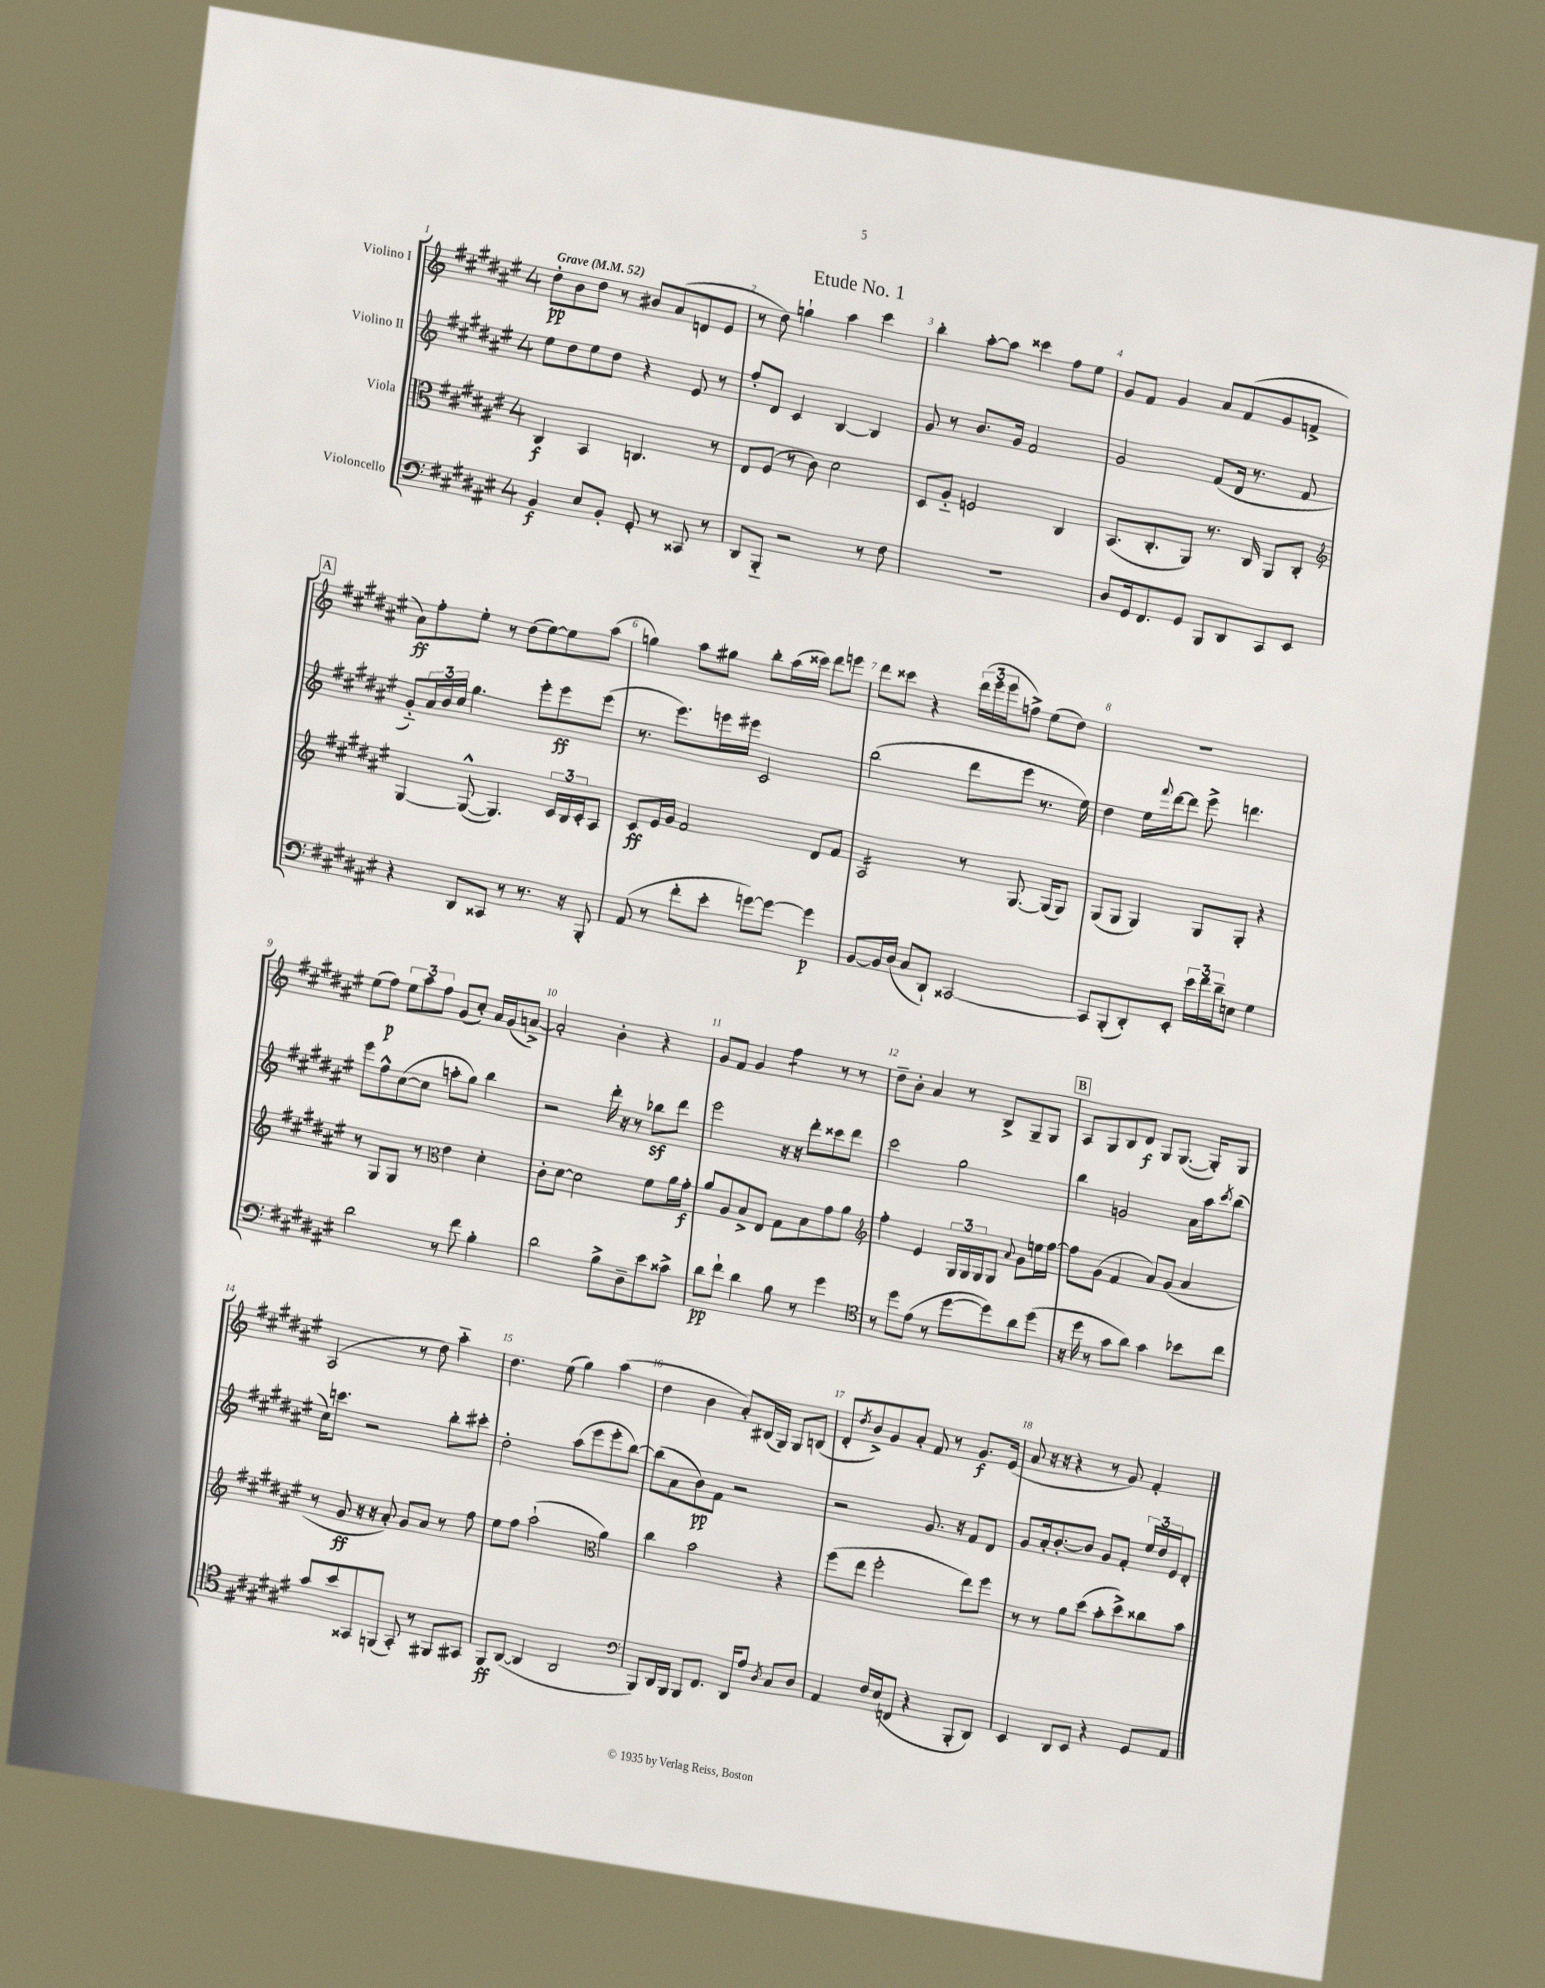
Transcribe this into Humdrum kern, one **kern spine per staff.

**kern	**dynam	**kern	**dynam	**kern	**dynam	**kern	**dynam
*part4	*part4	*part3	*part3	*part2	*part2	*part1	*part1
*staff4	*staff4	*staff3	*staff3	*staff2	*staff2	*staff1	*staff1
*I"Violoncello	*	*I"Viola	*	*I"Violino II	*	*I"Violino I	*
*clefF4	*	*clefC3	*	*clefG2	*	*clefG2	*
*k[f#c#g#d#a#e#]	*	*k[f#c#g#d#a#e#]	*	*k[f#c#g#d#a#e#]	*	*k[f#c#g#d#a#e#]	*
*M4/4	*	*M4/4	*	*M4/4	*	*M4/4	*
*MM52	*	*MM52	*	*MM52	*	*MM52	*
=1	=1	=1	=1	=1	=1	=1	=1
!	!	!	!	!	!	!LO:TX:a:B:t=Grave	!
4BB/	f	4C#/	f	8ee#\L	.	8dd#'\L	pp
.	.	.	.	8dd#\	.	8b\	.
8E#/L	.	4BB/	.	8ee#\	.	8dd#\J	.
8BB'/J	.	.	.	8dd#\J	.	8r	.
8GG#'/	.	4.Cn/	.	4r	.	8b#X/L	.
8r	.	.	.	.	.	(8a#/	.
8CC##X/	.	.	.	8e#/	.	8dn/	.
8r	.	8r	.	8r	.	8e#/J	.
=2	=2	=2	=2	=2	=2	=2	=2
8DD#/L	.	8E#/L	.	8ff#'/L	.	8r	.
8BBB/J	.	(8F#/J	.	8d#/J	.	8dd#\)	.
2r	.	8r	.	4c#/	.	4ggn`\	.
.	.	8c#\)	.	.	.	.	.
.	.	2d#\	.	[4B/	.	4aa#\	.
8r	.	.	.	4B/]	.	4ccc#\	.
8F#\	.	.	.	.	.	.	.
=3	=3	=3	=3	=3	=3	=3	=3
1r	.	8D#/L	.	8g#/	.	4bb'\	.
.	.	8A#/J	.	8r	.	.	.
.	.	2Fn/	.	8.b/L	.	[8aa#'\L	.
.	.	.	.	.	.	8aa#\J]	.
.	.	.	.	16g#/Jk	.	.	.
.	.	.	.	2f#/	.	4ccc##X\	.
.	.	4C#/	.	.	.	8ff#\L	.
.	.	.	.	.	.	8ee#\J	.
=4	=4	=4	=4	=4	=4	=4	=4
8D#/L	.	(8.BB/L	.	2g#/	.	8g#/L	.
16GG#/k	.	.	.	.	.	8f#/J	.
8.FF#/	.	8.C#'/	.	.	.	.	.
.	.	.	.	.	.	4g#/	.
8GG#/J	.	8AA#/J)	.	.	.	.	.
8BBB/L	.	8.r	.	(8f#/L	.	8a#/L	.
8DD#/	.	.	.	16d#/Jk	.	(8f#/	.
.	.	16C#/	.	8.r	.	.	.
8CC#/	.	8AA#/L	.	.	.	8g#/	.
8EE#/J	.	8C#'/J	.	8f#/	.	8fn^/J	.
!!LO:LB:g=z
!!LO:REH:place=s1:t=A
=5	=5	=5	=5	=5	=5	=5	=5
*	*	*clefG2	*	*	*	*	*
4r	.	[4G#/	.	8g#/L)	.	8a#\L)	ff
.	.	.	.	24a#/L	.	8ff#'\	.
.	.	.	.	24b/	.	.	.
.	.	.	.	24cc#/JJ	.	.	.
8DD#/L	.	(8G#^^/_	.	4.gg#\	.	8ee#'\J	.
8CC##X/J	.	4.G#/])	.	.	.	8r	.
8r	.	.	.	.	.	(8dd#\L	.
8.r	.	.	.	8eee#'\L	.	[8ee#\)	.
.	.	24c#/LL	.	8eee#\	ff	8ee#\]	.
.	.	24B/	.	.	.	.	.
16r	.	.	.	.	.	.	.
.	.	24c#'/J	.	.	.	.	.
8BBB'/	.	8A#/J	.	(8eee#\J	.	(8aa#\J	.
=6	=6	=6	=6	=6	=6	=6	=6
(8AA#/	.	8c#/L	ff	8.r	.	4ggn\)	.
8r	.	16e#/L	.	.	.	.	.
.	.	16g#/JJ	.	8.eee#\L)	.	.	.
8f#'\L	.	2f#/	.	.	.	8aa#\L	.
8e#'\J	.	.	.	16eeen\L	.	8gg#X\J	.
.	.	.	.	16eee#X\JJ	.	.	.
[8gn\L)	.	.	.	2c#/	.	8bb'\L	.
8g\J_	.	.	.	.	.	(16aa#\L	.
.	.	.	.	.	.	16ccc##X\JJ)	.
4g\]	p	8d#/L	.	.	.	8ddd#\L	.
.	.	8f#/J	.	.	.	8eeen\J	.
=7	=7	=7	=7	=7	=7	=7	=7
*	*	*tremolo	*	*	*	*	*
[8BB/L	.	16A#/LL	.	(2bb\	.	8ddd#\L	.
.	.	16A#/	.	.	.	.	.
16BB/L]	.	16A#/	.	.	.	8ccc##X\J	.
(16D#/JJ	.	16A#/	.	.	.	.	.
8C#/L	.	16A#/	.	.	.	4r	.
.	.	16A#/	.	.	.	.	.
8DD#`/J)	.	16A#/	.	.	.	.	.
.	.	16A#/JJ	.	.	.	.	.
*	*	*Xtremolo	*	*	*	*	*
[2CC##X/	.	8r	.	8ddd#\L	.	(24ddd#\LL	.
.	.	.	.	.	.	24eee#\	.
.	.	.	.	.	.	24eee#\J	.
.	.	[8.G#/	.	8eee#\J	.	8ffn^\J)	.
.	.	.	.	8.r	.	(8ee#\L	.
.	.	(16G#/KL]	.	.	.	.	.
.	.	8G#/J)	.	.	.	8dd#\J)	.
.	.	.	.	16ee#\)	.	.	.
=8	=8	=8	=8	=8	=8	=8	=8
8CC##/L]	.	(8G#/L	.	4dd#\	.	1r	.
(8BBB'/	.	8G#/J	.	.	.	.	.
8DD#'/)	.	4G#/)	.	16ee#\LL	.	.	.
.	.	.	.	8qqfff#/	.	.	.
.	.	.	.	[16ddd#\J	.	.	.
8EE#'/J	.	.	.	8ddd#\J]	.	.	.
24e#\LL	.	8G#/L	.	8eee#^\	.	.	.
24f#\	.	.	.	.	.	.	.
24d#~\J	.	.	.	.	.	.	.
8En\J	.	8G#'/J	.	4.dddn\	.	.	.
4G#\	.	4r	.	.	.	.	.
!!LO:LB:g=z
=9	=9	=9	=9	=9	=9	=9	=9
2d#\	.	8r	.	8eee#\L	.	(8ee#\L	.
.	.	8G#/L	.	8ff#^^\	.	8ff#\J)	p
.	.	8G#/J	.	([8cc#\	.	12ee#\L	.
.	.	.	.	.	.	12aa#\	.
.	.	8r	.	8cc#\J]	.	.	.
.	.	.	.	.	.	12ff#\J	.
*	*	*clefC3	*	*	*	*	*
8r	.	4e#\	.	8aan'\L	.	(8g#/L	.
8f#\	.	.	.	8gg#\J)	.	8cc#'/J)	.
4B'\	.	4d#'\	.	4bb\	.	16a#/LL	.
.	.	.	.	.	.	(16g#/J	.
.	.	.	.	.	.	[8an^/J)	.
=10	=10	=10	=10	=10	=10	=10	=10
2d#\	.	8c#'\L	.	2r	.	2a'/]	.
.	.	[8d#\J	.	.	.	.	.
.	.	2d#\]	.	.	.	.	.
8B^\L	.	.	.	16ddd#'\	.	4b'\	.
.	.	.	.	16r	.	.	.
8D#~\	.	.	.	8r	.	.	.
8e#\	.	8f#\L	.	8bb-Xz\L	.	4r	.
8c##X^\J	.	16a#\L	.	8ddd#\J	.	.	.
.	.	16g#'\JJ	f	.	.	.	.
=11	=11	=11	=11	=11	=11	=11	=11
8d#\L	pp	8a#/L	.	2eee#\	.	8g#/L	.
8f#`\J	.	8A#/	.	.	.	8f#/J	.
4d#\	.	8B^/	.	.	.	4g#/	.
.	.	8E#/J	.	.	.	.	.
*	*	*	*	*	*	*tremolo	*
8B\	.	8G#\L	.	16r	.	8ff#\L	.
.	.	.	.	16r	.	.	.
8r	.	8B\	.	8ddd#'\L	.	8ff#\J	.
*	*	*	*	*	*	*Xtremolo	*
4g#\	.	8g#\	.	8ccc##X\	.	8r	.
.	.	8a#\J	.	8ddd#\J	.	8r	.
=12	=12	=12	=12	=12	=12	=12	=12
*clefC4	*	*clefG2	*	*	*	*	*
8r	.	4ff#'\	.	2ccc#\	.	8dd#~\L	.
8dd#\L	.	.	.	.	.	8b'\J	.
(8e#\J	.	4e#/	.	.	.	4a#/	.
8r	.	.	.	.	.	.	.
[8dd#\L	.	24G#/LL	.	2gg#\	.	8r	.
.	.	24G#/	.	.	.	.	.
.	.	24G#/J	.	.	.	.	.
8dd#\])	.	8G#/J	.	.	.	8B^/L	.
.	.	8qqa#/	.	.	.	.	.
8a#\	.	8g#\L	.	.	.	8G#~/	.
(8dd#\J	.	16een\L	.	.	.	8G#/J	.
.	.	[16ff#\JJ	.	.	.	.	.
!!LO:REH:place=s1:t=B
=13	=13	=13	=13	=13	=13	=13	=13
16r	.	8ff#\L]	.	4bb\	.	8A#/L	.
16dd#\	.	.	.	.	.	.	.
8r	.	(8g#\J	.	.	.	8G#/	.
8g#\L	.	4f#/	.	2gn/	.	8B/	.
8a#\J)	.	.	.	.	.	8d#/J	f
4g#\	.	8a#/L)	.	.	.	8G#/L	.
.	.	(8g#/J	.	.	.	([8.G#/J	.
8b-X\L	.	4a#/	.	16a#\LL	.	.	.
.	.	.	.	16aa#\J	.	16G#'/KL])	.
.	.	.	.	8qccc#/	.	.	.
8cc#\J	.	.	.	(8bb\J	.	8G#/J	.
!!LO:LB:g=z
=14	=14	=14	=14	=14	=14	=14	=14
8g#/L	.	8r	.	16cc#\KL)	.	(2A#/	.
.	.	.	.	8.cccn\J	.	.	.
8b/	.	8g#/	ff	.	.	.	.
8GG##X/	.	16r	.	2r	.	.	.
.	.	16r	.	.	.	.	.
(8FFn/J	.	8a#'/)	.	.	.	.	.
8GG##'/)	.	8g#/L	.	.	.	8r	.
8r	.	8a#/J	.	.	.	8dd#\)	.
8FF#X/L	.	8r	.	8bb'\L	.	4aa#\	.
8GG#X/J	.	8ff#\	.	8ccc#X'\J	.	.	.
=15	=15	=15	=15	=15	=15	=15	=15
8FF#/L	ff	8ee#\L	.	2dd#'\	.	4.dd#\	.
([8AA#/J	.	8ff#\J	.	.	.	.	.
4AA#/]	.	(2aa#`\	.	.	.	.	.
.	.	.	.	.	.	(8ee#\	.
2AA#/	.	.	.	(8aa#\L	.	4gg#\)	.
.	.	.	.	8eee#\	.	.	.
*	*	*clefC3	*	*	*	*	*
.	.	4a#\)	.	8eee#'\	.	(4aa#\	.
.	.	.	.	[8bb\J)	.	.	.
=16	=16	=16	=16	=16	=16	=16	=16
*clefF4	*	*	*	*	*	*	*
8BBB/L)	.	4cc#\	.	(8bb\L]	.	4dd#\	.
16DD#/L	.	.	.	8a#\	.	.	.
16BBB/JJ	.	.	.	.	.	.	.
8BBB/L	.	2b\	.	8b\)	pp	4b\	.
8.FF#/J	.	.	.	8f#\J	.	.	.
.	.	.	.	2r	.	8a#'/L)	.
16DD#/KL	.	.	.	.	.	.	.
8A#/J	.	.	.	.	.	(16B#X/L	.
.	.	.	.	.	.	16G#/JJ)	.
8qD#/	.	.	.	.	.	.	.
8C#/L	.	4r	.	.	.	8G#/L	.
8D#/J	.	.	.	.	.	(8Bn/J	.
=17	=17	=17	=17	=17	=17	=17	=17
4AA#/	.	(8ff#\L	.	2r	.	8d#'/L	.
.	.	.	.	.	.	8qdd#/	.
.	.	8ee#\J	.	.	.	8b^/)	.
16F#/LL	.	2ff#'\	.	.	.	8g#/	.
(16E#/J	.	.	.	.	.	.	.
8FFn/J	.	.	.	.	.	8a#'/J	.
4r	.	.	.	8.g#/	.	8f#/	.
.	.	.	.	.	.	8r	.
.	.	.	.	16r	.	.	.
8BBB'/L	.	8ee#\L)	.	8f#/L	.	8.g#/L	f
8DD#/J)	.	8ff#\J	.	8d#/J	.	.	.
.	.	.	.	.	.	(16e#/Jk	.
=18	=18	=18	=18	=18	=18	=18	=18
4EE#/	.	8r	.	8g#/L	.	8a#/	.
.	.	8r	.	16a#'/k	.	16r	.
.	.	.	.	[8.b'/	.	16r	.
8DD#/L	.	8a#\L	.	.	.	4r	.
8EE#/J	.	(8dd#\J	.	8b/J]	.	.	.
4r	.	8b'\L	.	8g#/L	.	8r	.
.	.	8dd#^\)	.	8f#'/J	.	8g#/)	.
8GG#/L	.	8cc##X\	.	24ee#/LL	.	4f#'/	.
.	.	.	.	24dd#/	.	.	.
.	.	.	.	24e#/J	.	.	.
8AA#/J	.	8b\J	.	8d#'/J	.	.	.
==	==	==	==	==	==	==	==
*-	*-	*-	*-	*-	*-	*-	*-
